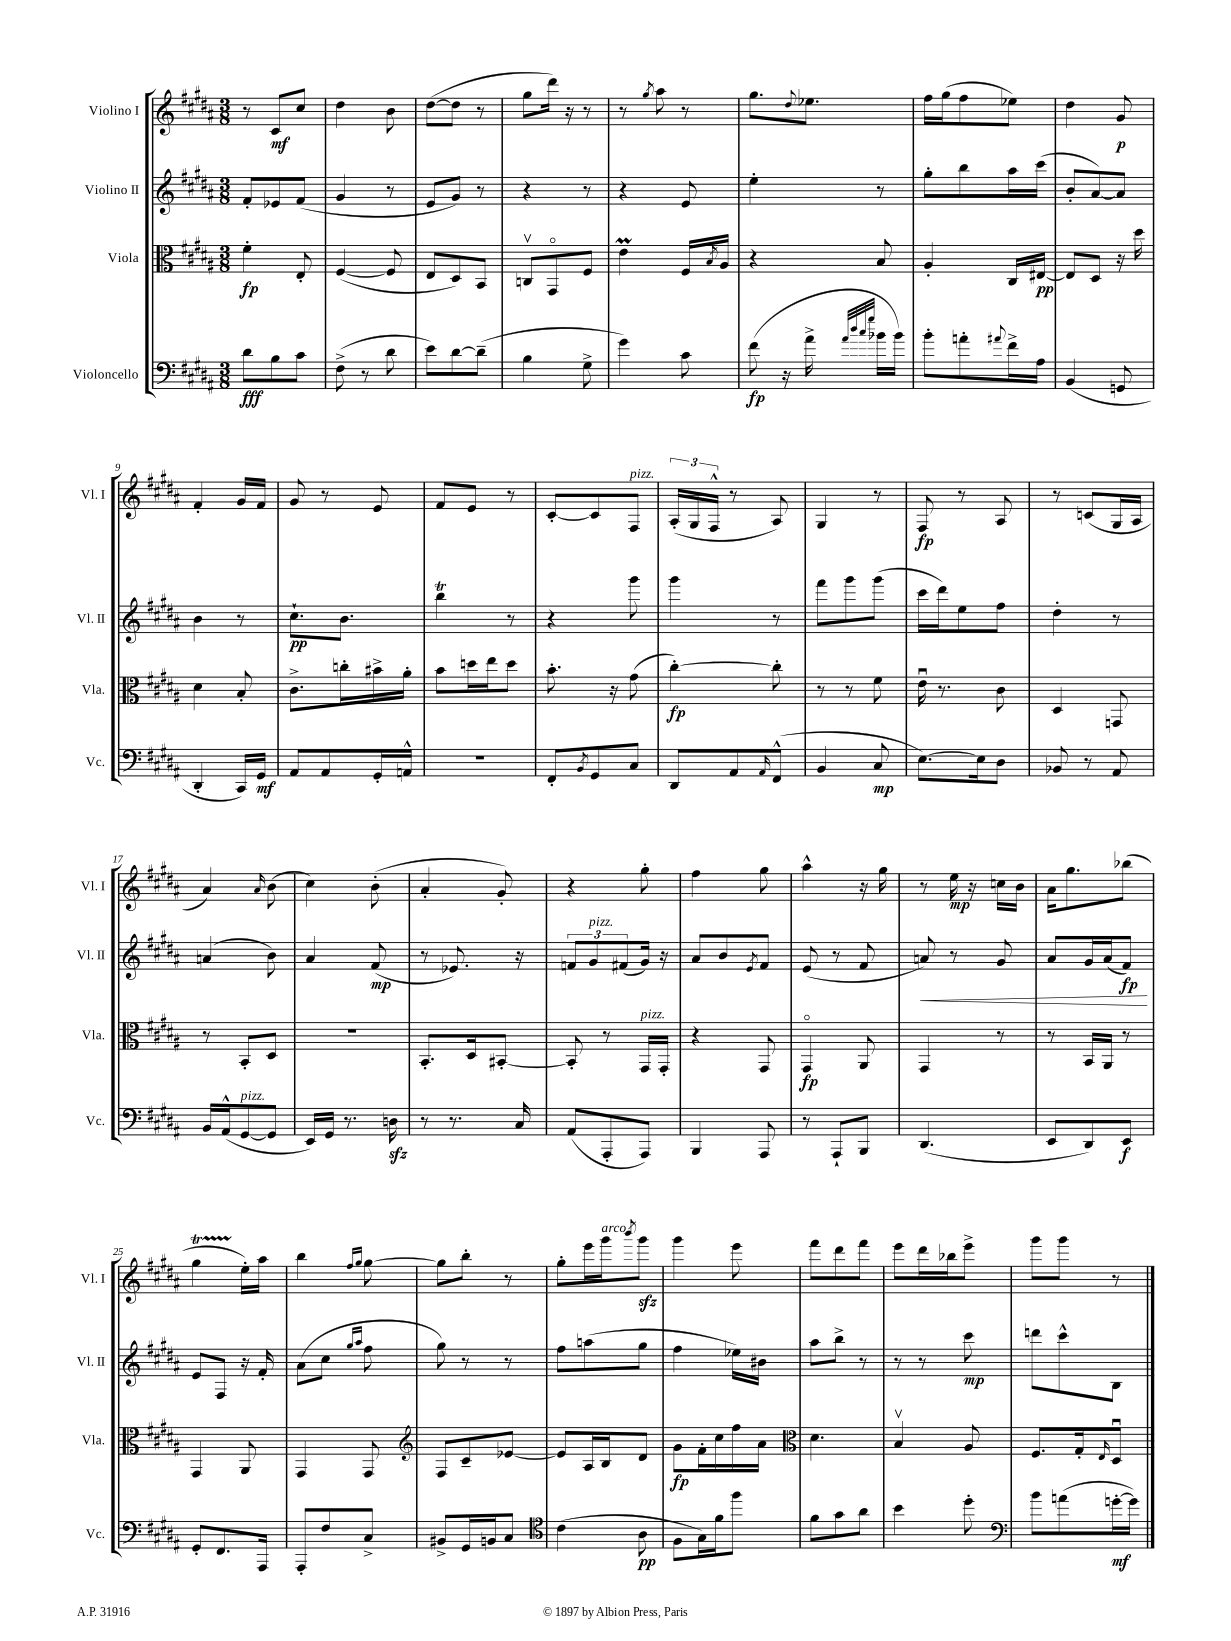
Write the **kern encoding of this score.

**kern	**kern	**kern	**kern
*staff4	*staff3	*staff2	*staff1
*clefF4	*clefC3	*clefG2	*clefG2
*k[f#c#g#d#a#]	*k[f#c#g#d#a#]	*k[f#c#g#d#a#]	*k[f#c#g#d#a#]
*M3/8	*M3/8	*M3/8	*M3/8
8d#	4f#'	8f#'	8r
8B	.	8e-	8c#
8c#	8E'	(8f#	8cc#
=	=	=	=
(8F#^	([4F#	4g#	4dd#
8r	.	.	.
8d#	8F#]	8r	8b
=	=	=	=
8e)	8E	8e	([8dd#
[8d#	8D#)	8g#)	8dd#]
(8d#~]	8BB	8r	8r
=	=	=	=
4B	8Cv	4r	8gg#
.	8GG#o	.	16ddd#)
.	.	.	16r
8G#^	8F#	8r	8r
=	=	=	=
4g#)	4e	4r	8r
.	.	.	8qgg#
.	.	.	8aa#
8c#	16F#	8e	8r
.	8qB	.	.
.	16A#	.	.
=	=	=	=
(8f#	4r	4ee'	8.gg#
16r	.	.	.
.	.	.	8qqdd#
16a#^	.	.	8.ee-
32qqa#	.	.	.
32qqdd#	.	.	.
32qqcc#	.	.	.
32qqgg#	.	.	.
16b-	8B	8r	.
16b-)	.	.	.
=	=	=	=
8b'	4A#'	8gg#'	16ff#
.	.	.	(16gg#
8a'	.	8bb	8ff#
8qqa#	.	.	.
16f#^	16C#	16aa#	8ee-)
16A#	[16E#	(16ccc#	.
=	=	=	=
(4BB	8E#]	8b'	4dd#
.	8D#	[8a#)	.
8GG	16r	8a#]	8g#
.	16dd#	.	.
=	=	=	=
4DD#'	4d#	4b	4f#'
16CC#)	8B'	8r	16g#
16GG#	.	.	16f#
=	=	=	=
8AA#	8.c#^	8.cc#`	8g#
8AA#	.	.	8r
.	16cc'	8.b	.
16GG#'	16b#^	.	8e
16AA^^	16a#'	.	.
=	=	=	=
4.r	8b	4bb	8f#
.	16dd	.	8e
.	16ee	.	.
.	8dd	8r	8r
=	=	=	=
8FF#'	8.b'	4r	[8c#'
8qBB	.	.	.
8GG#	.	.	8c#]
.	16r	.	.
8C#	(8g#	8ggg#	8F#
=	=	=	=
8DD#	[4cc#')	4ggg#	(24A#'
.	.	.	24G#
.	.	.	24F#^^
8AA#	.	.	8r
16qqAA#	.	.	.
(8FF#^^	8cc#']	8r	8A#)
=	=	=	=
4BB	8r	8fff#	4G#
.	8r	8ggg#	.
8C#	8f#	(8ggg#	8r
=	=	=	=
[8.E)	16eu	16ccc#	8F#
.	8.r	16ddd#)	.
.	.	8ee	8r
16E]	.	.	.
8D#	8c#	8ff#	8A#
=	=	=	=
8BB-	4D#	4dd#'	8r
8r	.	.	(8c
8AA#	8GG	8r	16G#
.	.	.	16A#
=	=	=	=
16BB	8r	(4a	4a#)
(16AA#^^	.	.	.
[8GG#	8BB'	.	.
.	.	.	16qqa#
8GG#]	8D#	8b)	(8b
=	=	=	=
16EE)	4.r	4a#	4cc#)
16GG#	.	.	.
8.r	.	.	.
.	.	(8f#	(8b'
16D	.	.	.
=	=	=	=
8r	8.BB'	8r	4a#'
8.r	.	8.e-)	.
.	16D#	.	.
.	[8BB#'	.	8g#')
16C#	.	16r	.
=	=	=	=
(8AA#	8BB#']	12f	4r
.	.	12g#	.
8AAA#'	8r	.	.
.	.	(12f#	.
8AAA#)	16GG#	16g#)	8gg#'
.	16GG#'	16r	.
=	=	=	=
4BBB	4r	8a#	4ff#
.	.	8b	.
.	.	8qe	.
8AAA#	8GG#	8f#	8gg#
=	=	=	=
8r	4GG#o	(8e	4aa#^^
8AAA#`	.	8r	.
8BBB	8AA#	8f#	16r
.	.	.	16gg#
=	=	=	=
(4.DD#	4GG#	8a)	8r
.	.	8r	16ee
.	.	.	16r
.	8r	8g#	16cc
.	.	.	16b
=	=	=	=
8EE	8r	8a#	16a#
.	.	.	8.gg#
8DD#)	16BB	16g#	.
.	16AA#	(16a#	.
8EE	8r	8f#)	(8bb-
=	=	=	=
8GG#'	4GG#	8e	4gg#
8.FF#	.	8F#	.
.	8AA#	16r	16ee')
16AAA#	.	16f#'	16aa#
=	=	=	=
8AAA#'	4GG#	(8a#	4bb
8F#	.	8cc#	.
.	.	16qqgg#	16qqff#
.	.	16qqaa#	16qqgg#
8C#^	8GG#	8ff#	[8gg#
=	=	=	=
*	*clefG2	*	*
8BB#^	8F#	8gg#)	8gg#]
16GG#	8c#~	8r	8bb'
16BB	.	.	.
8C#	[8e-	8r	8r
=	=	=	=
*clefC4	*	*	*
(4c#	8e-]	8ff#	8gg#'
.	16A#	(8aa	16eee
.	16B	.	16ggg#
.	.	.	8qbbb
8A#	8d#	8gg#	8ggg#
=	=	=	=
8F#	8g#	4ff#	4ggg#
16G#)	16f#'	.	.
16f#	16cc#	.	.
8ff#	16ff#	16ee-)	8eee
.	16a#	16b#	.
=	=	=	=
*	*clefC3	*	*
8f#	4.d#	8aa#	8fff#
8g#	.	8bb^	8ddd#
8a#	.	8r	8fff#
=	=	=	=
4b	4Bv	8r	8eee
.	.	8r	16ddd#
.	.	.	16bb-
8dd#'	8A#	8ccc#	8eee^
=	=	=	=
*clefF4	*	*	*
8b	8.F#	8ddd	8ggg#
(8a	.	8ccc#^^	8ggg#
.	16G#'	.	.
.	16qqE	.	.
[16g'	8D#u	8B	8r
16g])	.	.	.
==	==	==	==
*-	*-	*-	*-
